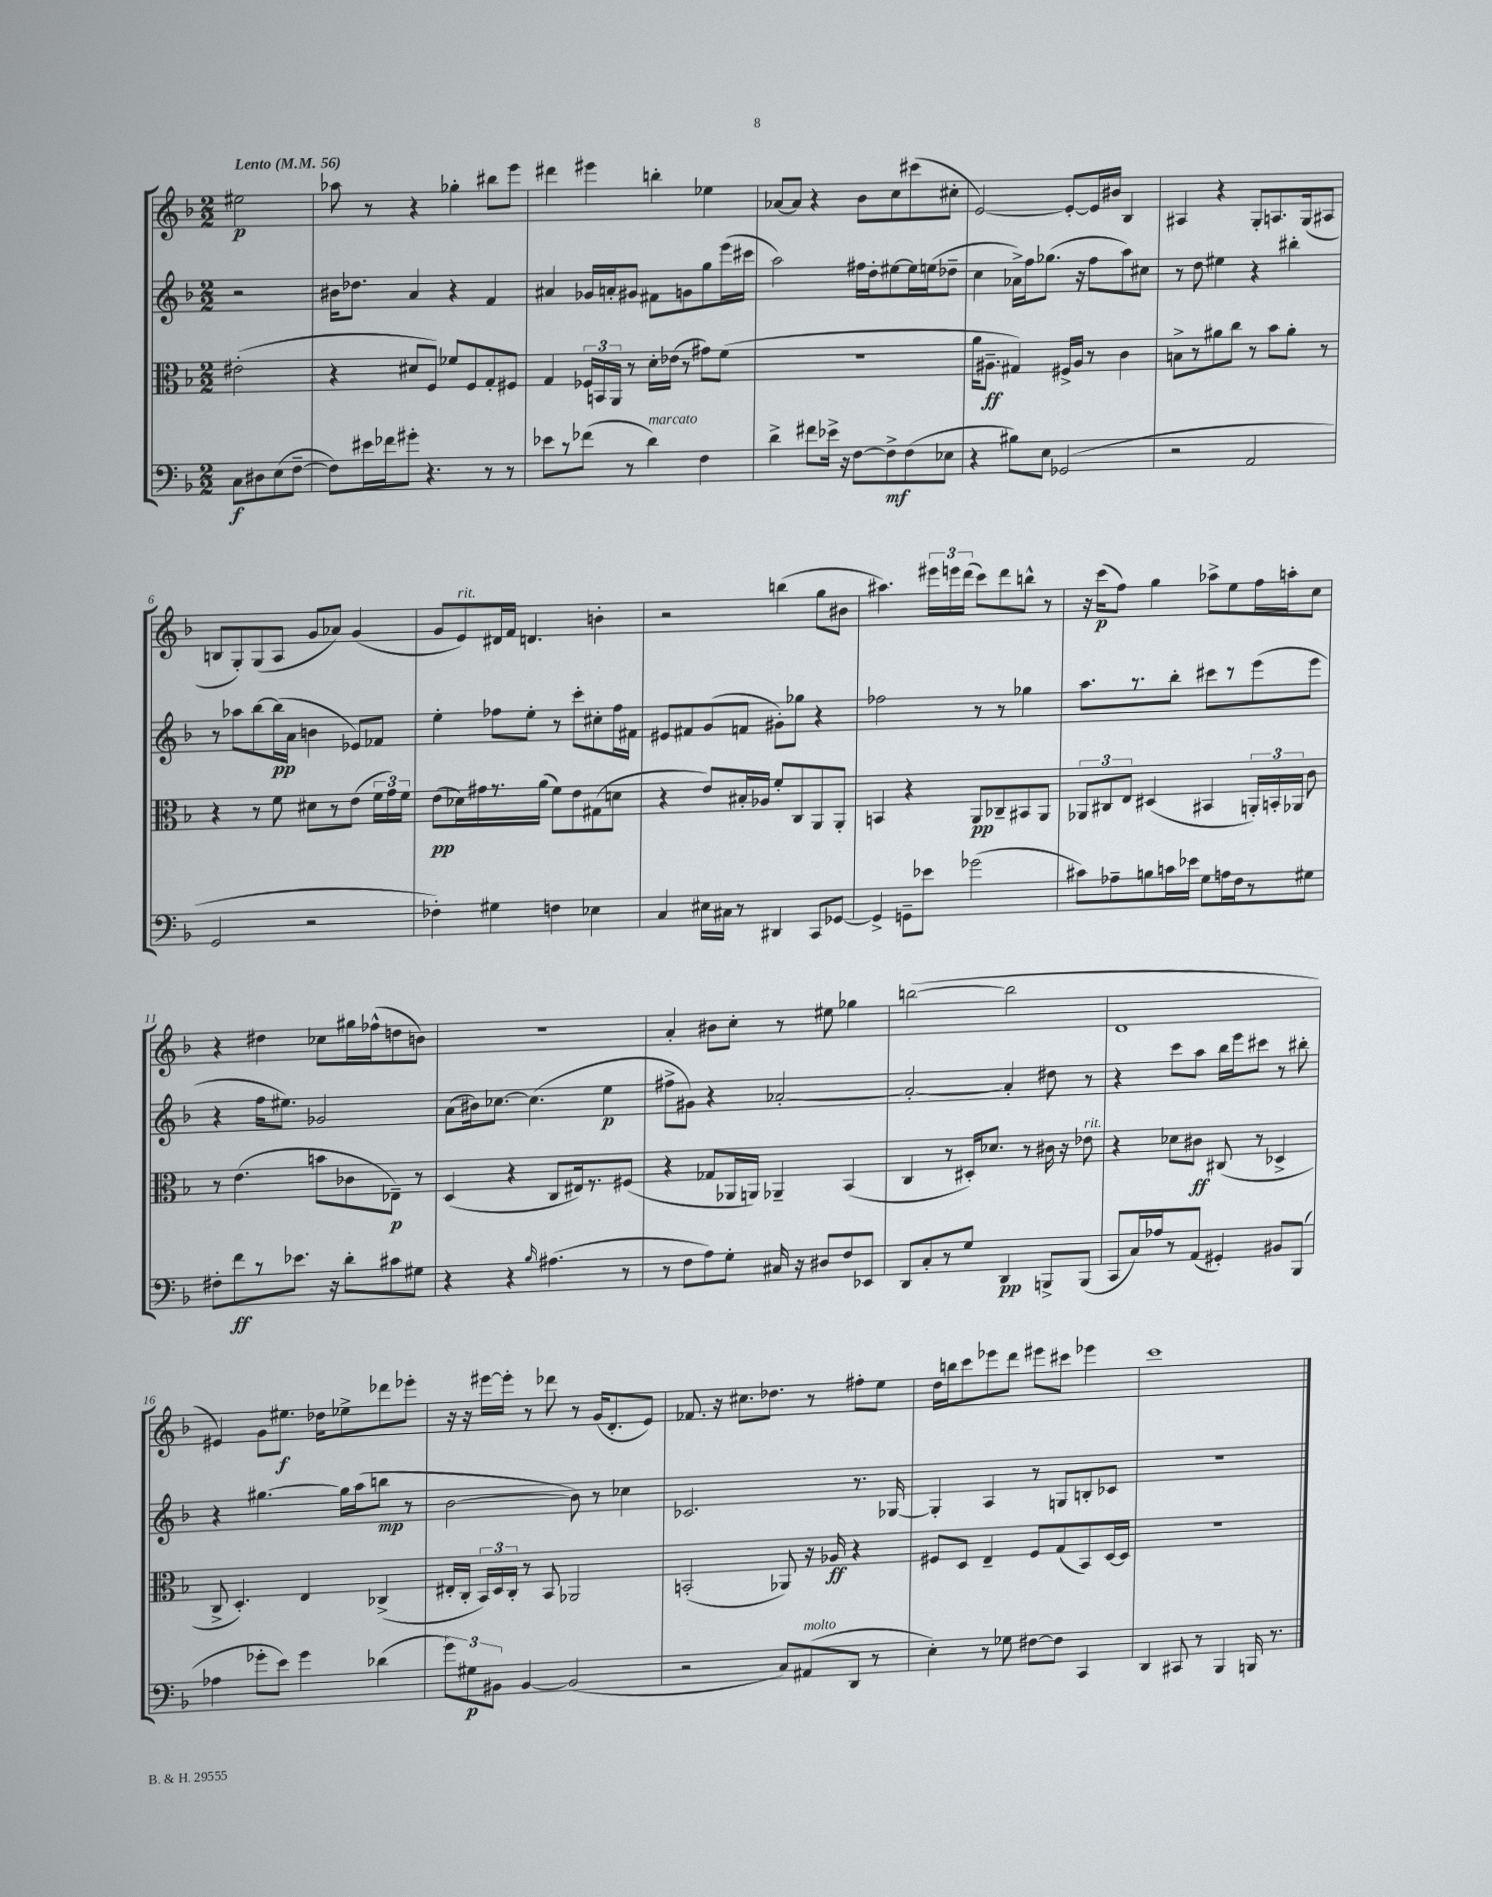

**kern	**dynam	**kern	**dynam	**kern	**dynam	**kern	**dynam
*part4	*part4	*part3	*part3	*part2	*part2	*part1	*part1
*staff4	*staff4	*staff3	*staff3	*staff2	*staff2	*staff1	*staff1
*clefF4	*	*clefC3	*	*clefG2	*	*clefG2	*
*k[b-]	*	*k[b-]	*	*k[b-]	*	*k[b-]	*
*M2/2	*	*M2/2	*	*M2/2	*	*M2/2	*
*MM56	*	*MM56	*	*MM56	*	*MM56	*
=	=	=	=	=	=	=	=
!	!	!	!	!	!	!LO:TX:a:B:t=Lento	!
8C\L	f	(2e#X'\	.	2r	.	2ee#X\	p
8D#X\	.	.	.	.	.	.	.
(8E\	.	.	.	.	.	.	.
[8F~\J	.	.	.	.	.	.	.
=1	=1	=1	=1	=1	=1	=1	=1
8F\L])	.	4r	.	16b#X\KL	.	8aa-X\	.
.	.	.	.	8.dd-X\J	.	.	.
16e#X\L	.	.	.	.	.	8r	.
16f-X\J	.	.	.	.	.	.	.
8g#X'\J	.	8d#X/L	.	4a/	.	4r	.
4.r	.	8F/J)	.	.	.	.	.
.	.	8f-X/L	.	4r	.	4gg-X'\	.
.	.	8F/	.	.	.	.	.
8r	.	8G'/	.	4f/	.	8bb#X\L	.
8r	.	8F#X/J	.	.	.	8eee\J	.
=2	=2	=2	=2	=2	=2	=2	=2
8e-X\L	.	4G/	.	4a#X/	.	4ddd#X\	.
8r	.	.	.	.	.	.	.
(8f-X\J	.	24F-X/LL	.	16g-X/LL	.	4eee#X\	.
.	.	24BBn/	.	.	.	.	.
.	.	.	.	16an'/J	.	.	.
.	.	24AA/JJ	.	.	.	.	.
8r	.	8r	.	8g#X/J	.	.	.
!LO:TX:a:i:t=marcato	!	!	!	!	!	!	!
4d\)	.	16d'\LL	.	8f#X\L	.	4bbn'\	.
.	.	(16e-X\JJ	.	.	.	.	.
.	.	8r	.	8gn\	.	.	.
4F\	.	8g#X\L)	.	8gg\	.	4ee-X\	.
.	.	(8f\J	.	(16eee\L	.	.	.
.	.	.	.	16ccc#X\JJ	.	.	.
=3	=3	=3	=3	=3	=3	=3	=3
4d^\	.	1r	.	2aa\)	.	[8a-X/L	.
.	.	.	.	.	.	8a-/J]	.
8f#X\L	.	.	.	.	.	4r	.
16e-X^\Jk	.	.	.	.	.	.	.
16r	.	.	.	.	.	.	.
[8F\L	.	.	.	16ff#X\LL	.	8b-\L	.
.	.	.	.	16dd'\J	.	.	.
8F^\]	mf	.	.	[8ee#X\	.	8cc\	.
(8F\	.	.	.	16ee#\L]	.	(8ccc#X\	.
.	.	.	.	(16een\J	.	.	.
8E-X\J	.	.	.	8dd-X~\J	.	8cc#X'\J	.
=4	=4	=4	=4	=4	=4	=4	=4
4r	.	16a\KL	.	4cc\	.	[2e/)	.
.	.	8.A#X~\J	ff	.	.	.	.
8B#X\L)	.	4G#X/)	.	16a-X^\LL)	.	.	.
.	.	.	.	16ff\J	.	.	.
8E\J	.	.	.	(8.gg-X\J	.	.	.
(2GG-X/	.	16F#X^/LL	.	.	.	8e'/L_	.
.	.	16A#/JJ	.	16r	.	.	.
.	.	8r	.	8ff\L	.	16e/L]	.
.	.	.	.	.	.	16b#X/JJ	.
.	.	4c\	.	8aa\)	.	4B-/	.
.	.	.	.	8cc#X\J	.	.	.
=5	=5	=5	=5	=5	=5	=5	=5
2r	.	8Bn^\L	.	8r	.	4A#X/	.
.	.	8r	.	8dd\	.	.	.
.	.	8a#X\	.	4ee#X\	.	4r	.
.	.	8cc\J	.	.	.	.	.
2AA/	.	8r	.	4r	.	8G'/L	.
.	.	8b-\L	.	.	.	8.An/	.
.	.	8a#'\J	.	4bb#X'\	.	.	.
.	.	.	.	.	.	(16G/k	.
.	.	8r	.	.	.	8A#X/J	.
!!LO:LB:g=z
=6	=6	=6	=6	=6	=6	=6	=6
2GG/	.	4r	.	8r	.	8Bn/L	.
.	.	.	.	8aa-X\L	.	8G'/)	.
.	.	8r	.	[8bb-\	.	(8G/	.
.	.	8f\	.	(16bb-\L]	pp	8A/J	.
.	.	.	.	16a\JJ	.	.	.
2r	.	8d#X\L	.	4bn\	.	8g/L	.
.	.	8r	.	.	.	8a-X/J)	.
.	.	(8e\J	.	8e-X/L)	.	(4g/	.
.	.	24f\LL	.	8f-X/J	.	.	.
.	.	24g\)	.	.	.	.	.
.	.	24f\JJ	.	.	.	.	.
=7	=7	=7	=7	=7	=7	=7	=7
4F-X'\)	.	(8e\L	pp	4ee'\	.	8g/L	.
!	!	!	!	!	!	!LO:TX:a:i:t=rit.	!
.	.	16d-X\L)	.	.	.	8e/)	.
.	.	16g#X\	.	.	.	.	.
4G#X\	.	8.r	.	8ff-X\L	.	16d#X/L	.
.	.	.	.	.	.	16f/JJ	.
.	.	.	.	8ee'\J	.	4.dn/	.
.	.	(16a\JJ	.	.	.	.	.
4Fn\	.	8f\L)	.	8r	.	.	.
.	.	8e\	.	8ccc'\L	.	.	.
4E-X\	.	(8G#X\	.	8cc#X'\	.	4bn'\	.
.	.	8dn\J	.	16ff-\L	.	.	.
.	.	.	.	16f#X\JJ	.	.	.
=8	=8	=8	=8	=8	=8	=8	=8
4C/	.	4r	.	8e#X/L	.	2r	.
.	.	.	.	8f#X/	.	.	.
16E#X\LL	.	8e/L)	.	(8g/	.	.	.
16C#X\JJ	.	.	.	.	.	.	.
8r	.	16B#X'/L	.	8fn/J	.	.	.
.	.	16A-X/JJ	.	.	.	.	.
4DD#X/	.	8f'/L	.	8g#X'\L)	.	(4bbn\	.
.	.	8C/	.	8gg-X\J	.	.	.
8CC/L	.	8AA/	.	4r	.	8gg\L	.
[8GG-X/J	.	8AA'/J	.	.	.	8b#X\J	.
=9	=9	=9	=9	=9	=9	=9	=9
4GG-^/]	.	4BBn/	.	2ff-X\	.	4.aa#X\)	.
8GGn~\L	.	4r	.	.	.	.	.
8e-X\J	.	.	.	.	.	24eee#X\LL	.
.	.	.	.	.	.	24eeen\	.
.	.	.	.	.	.	(24ddd\JJ	.
(2g-X\	.	8AA/L	pp	8r	.	8ccc\L)	.
.	.	8C-X~/	.	8r	.	8ddd\	.
.	.	8BB#X/	.	4gg-X\	.	8bbn^^\J	.
.	.	8AA/J	.	.	.	8r	.
=10	=10	=10	=10	=10	=10	=10	=10
8c#X\L)	.	12AA-X/L	.	8.aa\L	.	16r	.
.	.	.	.	.	.	(16ccc\KL	p
.	.	12C#X/	.	.	.	.	.
8A-X~\	.	.	.	.	.	8ff\J)	.
.	.	12E/J	.	.	.	.	.
.	.	.	.	8.r	.	.	.
8Bn\	.	(4D#X/	.	.	.	4gg\	.
16cn\L	.	.	.	8bb-'\J	.	.	.
16e-X\JJ	.	.	.	.	.	.	.
8G\L	.	4BB#X/	.	8ccc#X\L	.	8aa-X^\L	.
16An\L	.	.	.	8r	.	8ee\	.
16F\J	.	.	.	.	.	.	.
8r	.	24AAn'/LL)	.	(8eee\	.	16ff\L	.
.	.	24BBn'/	.	.	.	.	.
.	.	.	.	.	.	16aan'\J	.
.	.	24AA-X/JJ	.	.	.	.	.
8G#X\J	.	8c\	.	8eee\J	.	8cc\J	.
!!LO:LB:g=z
=11	=11	=11	=11	=11	=11	=11	=11
8F#X'\L	.	8r	.	4r	.	4r	.
8f\	ff	(4.e\	.	.	.	.	.
8r	.	.	.	16ff\KL	.	4dd#X\	.
.	.	.	.	8.ee#X\J)	.	.	.
8.e-X\J	.	.	.	.	.	.	.
.	.	8bn\L	.	2g-X/	.	8cc-X\L	.
16r	.	.	.	.	.	.	.
8d'\L	.	8c-X\	.	.	.	16gg#X\L	.
.	.	.	.	.	.	(16ff-X^^\J	.
8c#X\	.	8E-X~\J)	p	.	.	8ddn\	.
8G#X\J	.	8r	.	.	.	8bn\J)	.
=12	=12	=12	=12	=12	=12	=12	=12
4r	.	(4D/	.	(8a\L	.	1r	.
.	.	.	.	16b#X\k)	.	.	.
.	.	.	.	[8.cc-X\J	.	.	.
4r	.	4r	.	.	.	.	.
.	.	.	.	(4.cc-\]	.	.	.
16qqB-/	.	.	.	.	.	.	.
(4.A#X\	.	8C/L	.	.	.	.	.
.	.	16E#X/k)	.	.	.	.	.
.	.	8.r	.	.	.	.	.
.	.	.	.	4ee\	p	.	.
8r	.	(8F#X/J	.	.	.	.	.
=13	=13	=13	=13	=13	=13	=13	=13
8r	.	4r	.	8ff#X^\L	.	4a'/	.
8F\L	.	.	.	8g#X\J)	.	.	.
8A\)	.	8G-X/L	.	4r	.	8b#X\L	.
8G'\J	.	16AA-X/L	.	.	.	8cc'\J	.
.	.	16AAn/JJ)	.	.	.	.	.
16C#X/	.	4AA-X~/	.	[2a-X'/	.	8r	.
16r	.	.	.	.	.	.	.
8D#X/L	.	.	.	.	.	8ee#X\	.
8F/	.	(4BB-/	.	.	.	4gg-X\	.
8EE-X/J	.	.	.	.	.	.	.
=14	=14	=14	=14	=14	=14	=14	=14
8DD/L	.	4C/	.	2a-'/_	.	([2bbn\	.
8C'/	.	.	.	.	.	.	.
8r	.	8r	.	.	.	.	.
8G/J	.	16D#X'/KL)	.	.	.	.	.
.	.	8.d-X/J	.	.	.	.	.
4DD/	pp	.	.	4a-'/]	.	2bb\]	.
.	.	8r	.	.	.	.	.
8BBBn^/L	.	16c#X\	.	8dd#X\	.	.	.
.	.	16r	.	.	.	.	.
!	!	!LO:TX:a:i:t=rit.	!	!	!	!	!
(8BBB/J	.	8e-X\	.	8r	.	.	.
=15	=15	=15	=15	=15	=15	=15	=15
8CC/L	.	4r	.	4r	.	1d	.
16C/L)	.	.	.	.	.	.	.
16A-X/J	.	.	.	.	.	.	.
8r	.	8d-X\L	.	8ccc\L	.	.	.
(8AA/J	.	8c#X\J	ff	8aa\J	.	.	.
4GG#X'/)	.	(8C#X/	.	16bb-\LL	.	.	.
.	.	.	.	16eee\J	.	.	.
.	.	8r	.	8ccc#X\J	.	.	.
8BB#X/L	.	4D-X^/	.	8r	.	.	.
(8BBB-/J	.	.	.	8bb#X'\	.	.	.
!!LO:LB:g=z
=16	=16	=16	=16	=16	=16	=16	=16
4A-X\	.	8C^/	.	4r	.	4e#X/)	.
.	.	4.D'/)	.	.	.	.	.
8g-X'\L	.	.	.	[4.gg#X\	.	8g\L	.
8e\J)	.	.	.	.	.	8.ee#X\J	f
4g-\	.	4E/	.	.	.	.	.
.	.	.	.	.	.	16dd-X\KL	.
.	.	.	.	16gg#\LL]	.	8ee-X^\	.
.	.	.	.	(16aa\J	.	.	.
(4d-X\	.	(4C-X^/	.	8bbn\J	mp	8ddd-X\	.
.	.	.	.	8r	.	8eee-X'\J	.
=17	=17	=17	=17	=17	=17	=17	=17
12g\L)	.	16E#X'/LL	.	[2b-\	.	16r	.
.	.	16C'/JJ	.	.	.	16r	.
12G#X\	p	.	.	.	.	.	.
.	.	24BB-/LL)	.	.	.	[16eee#X\LL	.
12BB#X\J	.	24D/	.	.	.	.	.
.	.	.	.	.	.	16eee#'\JJ]	.
.	.	24C'/JJ	.	.	.	.	.
[4BB#/	.	8r	.	.	.	8r	.
.	.	8BB-/	.	.	.	8ddd-X\	.
(2BB#/]	.	2AA-X/	.	8b-\])	.	8r	.
.	.	.	.	8r	.	(16g/KL	.
.	.	.	.	.	.	8.d'/	.
.	.	.	.	4cc-X\	.	.	.
.	.	.	.	.	.	8e/J)	.
=18	=18	=18	=18	=18	=18	=18	=18
2r	.	(2BBn'/	.	2.c-X/	.	8.f-X/	.
.	.	.	.	.	.	16r	.
.	.	.	.	.	.	8.cc#X\L	.
.	.	.	.	.	.	8.dd-X\J	.
8C/L)	.	8AA-X/)	.	.	.	.	.
!LO:TX:a:i:t=molto	!	!	!	!	!	!	!
(8AA#X/	.	16r	.	.	.	8r	.
.	.	16A-X/	ff	.	.	.	.
8DD/J	.	4r	.	8.r	.	8ff#X'\L	.
8r	.	.	.	.	.	8ee\J	.
.	.	.	.	[16G-X/	.	.	.
=19	=19	=19	=19	=19	=19	=19	=19
4E'\)	.	8F#X/L	.	4G-'/]	.	16dd\LL	.
.	.	.	.	.	.	16bbn\J	.
.	.	8D/J	.	.	.	8ccc\	.
8r	.	4E~/	.	4A/	.	8eee-X\	.
8G-X\	.	.	.	.	.	8ddd\J	.
[8F#X\L	.	8F#/L	.	8r	.	8eee#X\L	.
8F#\J]	.	(8G/	.	8Gn/L	.	8ccc#X\J	.
4CC/	.	8BB-/)	.	8Bn'/	.	4eee-X\	.
.	.	[16D/L	.	8c-X/J	.	.	.
.	.	16D/JJ]	.	.	.	.	.
=20	=20	=20	=20	=20	=20	=20	=20
4DD/	.	1r	.	1r	.	1ccc	.
8CC#X/	.	.	.	.	.	.	.
8r	.	.	.	.	.	.	.
4BBB-/	.	.	.	.	.	.	.
16BBBn/	.	.	.	.	.	.	.
8.r	.	.	.	.	.	.	.
==	==	==	==	==	==	==	==
*-	*-	*-	*-	*-	*-	*-	*-
